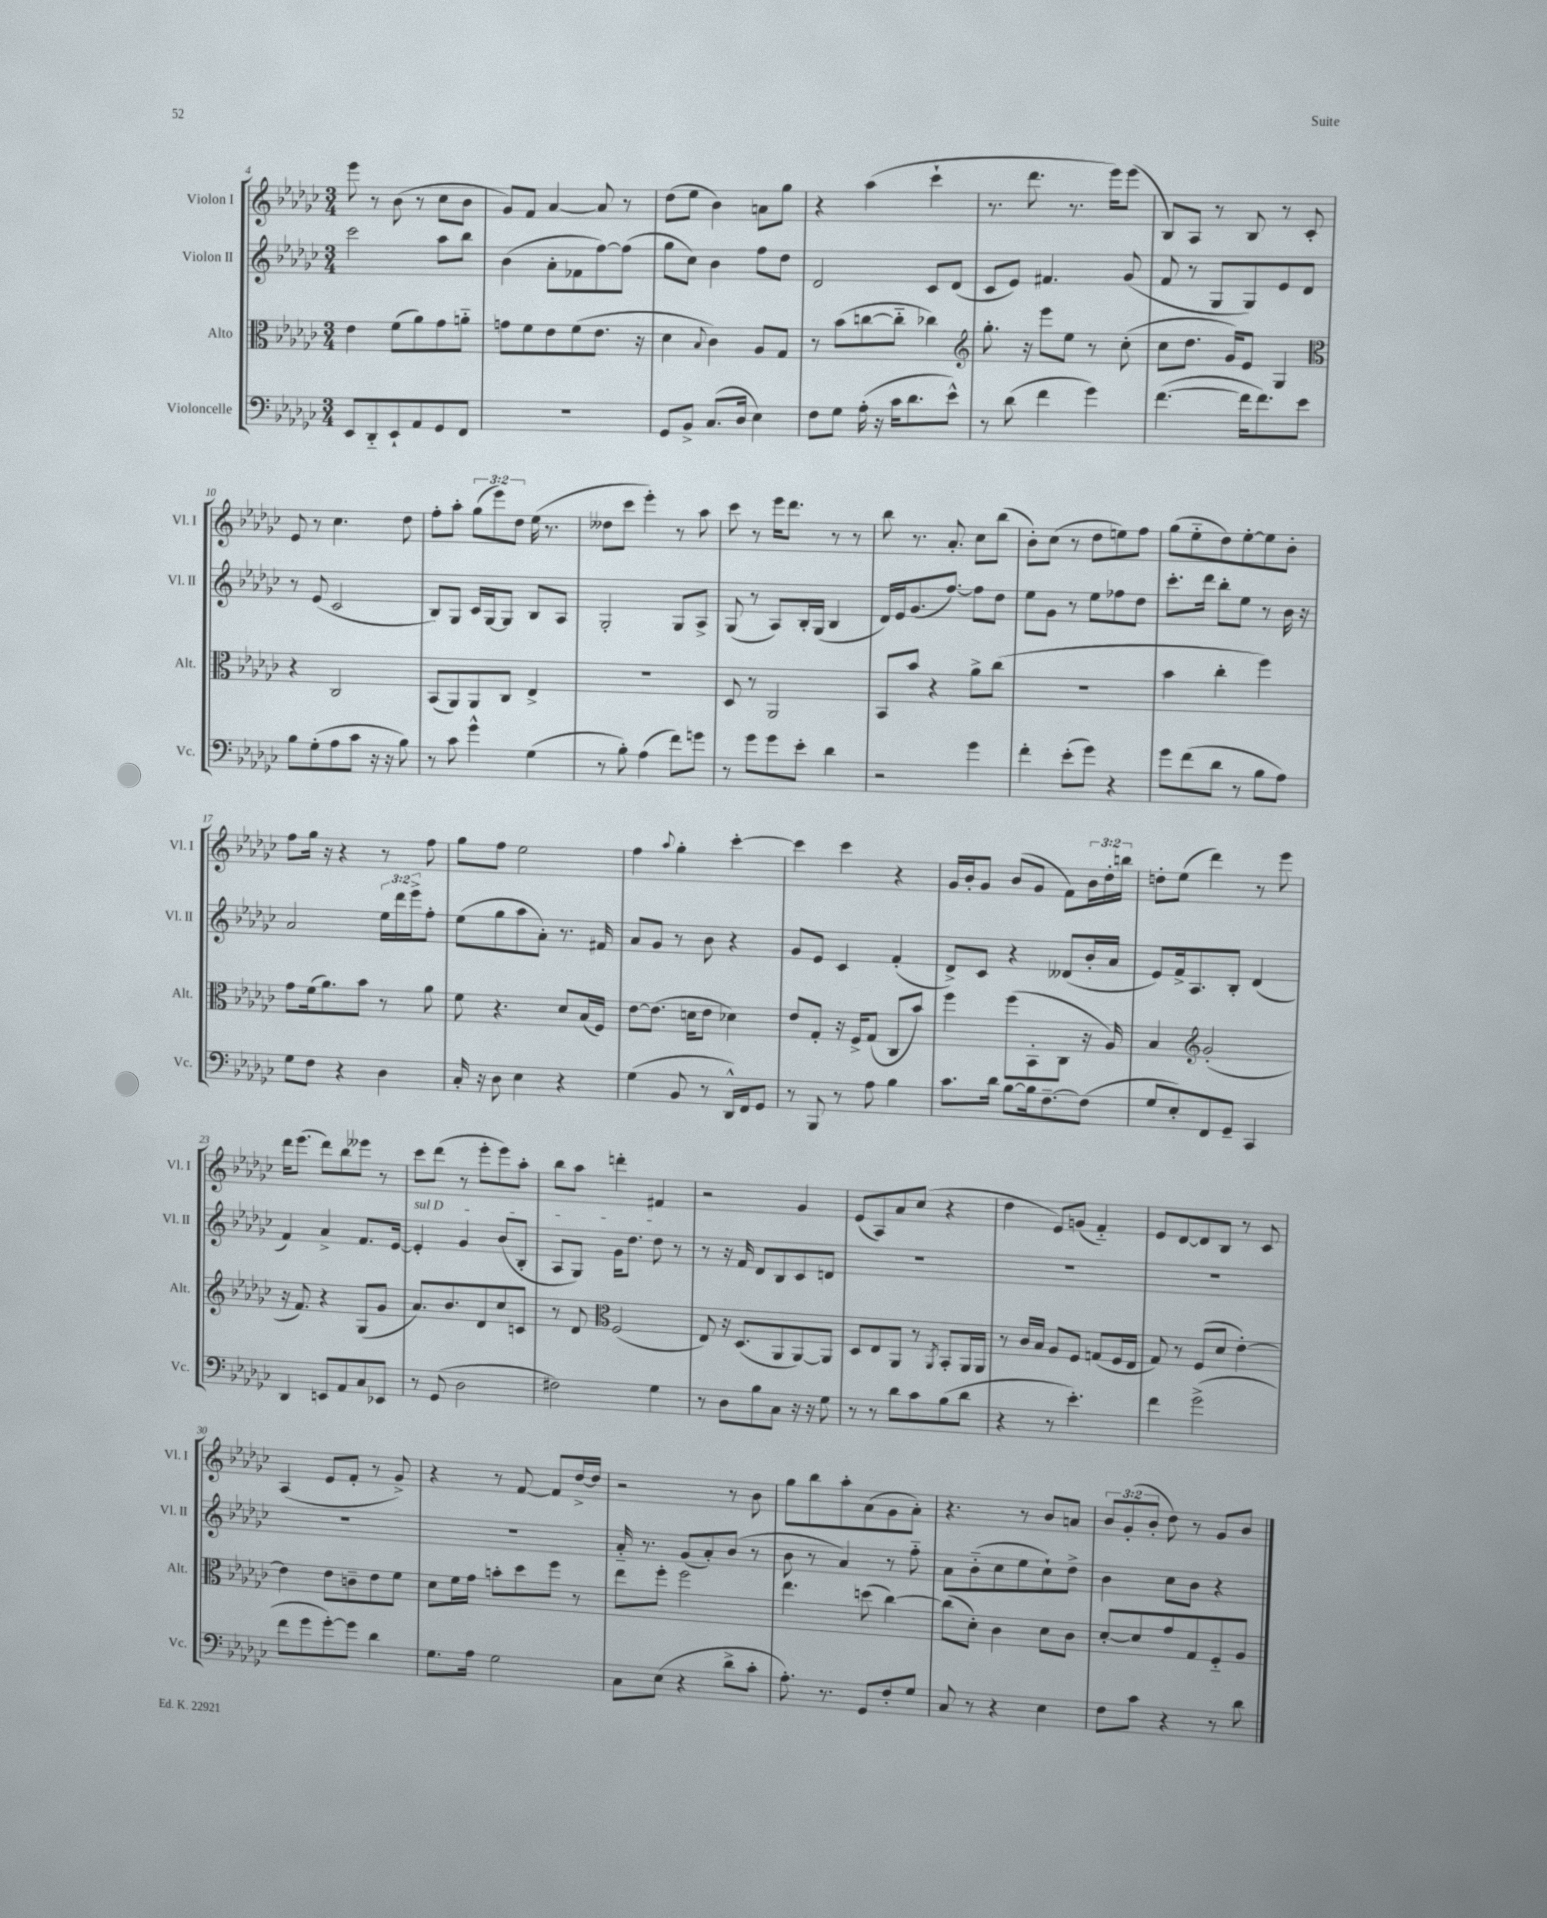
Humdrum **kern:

**kern	**kern	**kern	**kern
*staff4	*staff3	*staff2	*staff1
*clefF4	*clefC3	*clefG2	*clefG2
*k[b-e-a-d-g-c-]	*k[b-e-a-d-g-c-]	*k[b-e-a-d-g-c-]	*k[b-e-a-d-g-c-]
*M3/4	*M3/4	*M3/4	*M3/4
8EE-/L	4e-\	2ccc-\	8eee-\
8DD-'~/	.	.	8r
8EE-`/	(8f\L	.	(8b-\
8AA-/	8a-\)	.	8r
8GG-/	8g-\	8aa-\L	8cc-\L
8FF/J	8a'~\J	8bb-\J	8b-\J
=	=	=	=
2.r	8g\L	(4b-\	8g-/L)
.	8f\	.	8f/J
.	8e-\	8a-'\L	[4a-/
.	(8f\	8f-\	.
.	8.e-\J	[8ff\)	8a-/]
.	.	(8ff\]J	8r
.	16r	.	.
=	=	=	=
8GG-/L	4d-\	8gg-\L	(8dd-\L
8BB-^/J	.	8cc-\J)	8ee-\J
.	8qqB-/	.	.
(8.C-/L	4c-\)	4b-\	4b-\)
16D-/Jk	.	.	.
4E-\)	8A-/L	8ff\L	8a\L
.	8G-/J	8dd-\J	8gg-\J
=	=	=	=
8F\L	8r	2d-/	4r
8G-\J	(8b-\L	.	.
(16A-'\	[8cc\	.	(4aa-\
16r	.	.	.
16c-\LK	8cc'~\]J	.	.
8.d-\	.	.	.
.	4cc-\)	8c-/L	4ccc-`\
8e-^^\J)	.	(8d-/J	.
=	=	=	=
*	*clefG2	*	*
8r	8.gg-'\	8c-/L	8.r
(8d-\	.	8e-/J)	.
.	16r	.	8.ddd-\
4f\	8eee-\L	4.f#/	.
.	8ee-\J	.	8.r
4g-\)	8r	.	.
.	.	.	16eee-\LK)
.	(8cc-'\	(8g-/	(8eee-\J
=	=	=	=
([4.f\	8cc-\L	8f/	8B-/L)
.	8.dd-\J	8r	8A-/J
.	.	8G-/L	8r
.	16g-/LK)	.	.
16f\]LK	8e-/J	8G-/)	8B-/
8.f\)	.	.	.
.	4G-/	8e-/	8r
8e-\J	.	8d-/J	8c-'/
=	=	=	=
*	*clefC3	*	*
8B-\L	4r	8r	8e-/
(8G-'\	.	(8e-/	8r
8A-\	2C-/	2c-/	4.cc-\
8c-\J	.	.	.
16r	.	.	.
16r	.	.	.
8B-\)	.	.	8dd-\
=	=	=	=
8r	(8BB-/L	8B-/L)	8ff'\L
8c-\	8AA-/)	8G-/J	8aa-'\J
4g-^^\	8AA-/	16c-/LL	(12gg-\L
.	.	[16G-/J	.
.	.	.	12eee-\)
.	8C-/J	8G-/]J	.
.	.	.	12dd-\J
(4G-\	4E-^/	8B-/L	(16ee-\
.	.	.	8.r
.	.	8A-/J	.
=	=	=	=
8r	2.r	2G-'/	8dd--\L
8B-'\)	.	.	8ccc-\J
(4A-\	.	.	4eee-'\)
8f\L)	.	8G-/L	8r
8g\J	.	8A-^/J	8aa-\
=	=	=	=
8r	8D-/	(8G-/	8ccc-\
8g-\L	8r	8r	8r
8g-\	2AA-/	8A-/L)	16eee-\LK
.	.	.	8.ddd-\J
8e-'\J	.	16B-'/L	.
.	.	(16G-/JJ	.
4d-\	.	4B-/	8r
.	.	.	8r
=	=	=	=
2r	8BB-/L	16d-/LL)	8bb-\
.	.	16e-/J	.
.	8b-/J	(8.g-/	8.r
.	4r	.	.
.	.	[8.ff/J)	8.a-'/
4g-\	8a-^\L	8ff\]L	8cc-\L
.	(8cc-\J	8dd-\J	(8bb-\J
=	=	=	=
4f'\	2.r	8ee-\L	8b-'\L)
.	.	8g-\J	(8cc-\J
(8e-'\L	.	8r	8r
8g-\J)	.	8ee-\L	8dd-\L
4r	.	8ff-\	8ee\)
.	.	8dd-\J	8ff\J
=	=	=	=
8g-\L	4b-\	8.ccc-'\L	(8gg-\L
(8f\	.	.	8ee-'~\
.	.	16ddd-\Jk	.
8d-\J	4cc-'\	8bb-'\L	8dd-\)
8r	.	8ee-\J	[8ee-'\
8B-\L	4ff\)	8r	8ee-\]
8A-\J)	.	16b-\	8b-'\J
.	.	16r	.
=	=	=	=
8G-\L	8g-\L	2a-/	8ff\L
8F\J	(16f\k	.	16gg-\Jk
.	8.a-\)	.	16r
4r	.	.	4r
.	8b-\J	.	.
4D-\	8r	24ee-\LL	8r
.	.	24ddd-\	.
.	.	24eee-^\J	.
.	8a-\	8ff'\J	8ff\
=	=	=	=
16C-'/	8f\	(8ee-\L	8gg-\L
16r	.	.	.
8D-\	4.r	8gg-\	8ff\J
4E-\	.	8aa-\	2ee-\
.	.	8a-'\J)	.
4r	8d-/L	8.r	.
.	(16B-/L	.	.
.	16F/JJ)	16f#/	.
=	=	=	=
(4G-\	[8e-\L	8a-/L	4ff\
.	(8.e-\]J	8g-/J	.
.	.	.	8qqaa-/
8BB-/	.	8r	4gg-'\
.	16d\LK	.	.
8r	8e-\J	8b-\	.
16DD-^^/LL)	4d-\)	4r	[4ccc-'\
16FF/J	.	.	.
8GG-/J	.	.	.
=	=	=	=
8r	8e-/L	8g-/L	4ccc-\]
8BBB-/	8G-'/J	8e-/J	.
8r	16r	4c-/	4ccc-\
.	16F^/LK	.	.
8A-\	(8G-/J	.	.
4B-\	8C-/L	(4f'/	4r
.	8b-/J)	.	.
=	=	=	=
8.c-\L	4ff\	8d-^/L)	16g-/LL
.	.	.	16b-'/J
.	.	8c-/J	8g-/J
16d-\Jk	.	.	.
[8B-\L	(8ff\L	4r	(8b-/L
16B-\]k	8BB-'\	.	8g-/J
[8.F~\	.	.	.
.	8C-\J	(8d--/L	8f\L)
(8F\]J	16r	16b-'/L	24b-\L
.	.	.	24dd-'\
.	16A-/)	16a-/JJ	.
.	.	.	24bb\JJ
=	=	=	=
8G-/L	4B-/	8e-/L)	8dd'\L
8E-'/)	.	16f^/k	(8ee-\J
.	.	8.A-/	.
*	*clefG2	*	*
8FF/	(2g-'/	.	4ddd-\)
8GG-~/J	.	8B-'/J	.
4CC-/	.	(4d-/	8r
.	.	.	8eee-\
=	=	=	=
4DD-/	16r	4f/)	16ddd-\LK
.	8.f/)	.	(8.eee-\J
8EE/L	4r	4a-^/	8ddd-\L)
8AA-/	.	.	8bb-\
8C-/	(8G-/L	8.f/L	8eee--\J
8EE-/J	8g-/J	.	8r
.	.	[16e-/Jk	.
=	=	=	=
8r	8.a-/L)	4e-'/]	8ccc-\L
(8GG-/	.	.	(8ddd-\J
.	8.b-/	.	.
2D-\	.	4g-/	8r
.	8d-/	.	8eee-'\L
.	8cc-/	(8b-/L	8eee-\)
.	8c/J	8B-'/J	8aa-'\J
=	=	=	=
2F#\)	8r	8A-/L	8bb-\L
.	8d-/	8G-/J)	8aa-\J
*	*clefC3	*	*
.	(2F/	16g-\LK	4ddd'\
.	.	8.dd-\J	.
4G-\	.	8dd-\	4f#/
.	.	8r	.
=	=	=	=
8r	8E-/)	8r	2r
8D-\L	16r	16r	.
.	(8.D-/L	16f/	.
8B-\	.	8d-/L	.
8C-\J	8AA-/	8B-/	.
16r	[8AA-/)	8c-/	4g-/
16r	.	.	.
8G-\	8AA-/]J	8d/J	.
=	=	=	=
8r	8D-/L	2.r	(8e-/L
8r	8E-/	.	8A-/)
8d-\L	8AA-/J	.	8a-/
8c-\	8r	.	(8cc-/J
.	8qAA-/	.	.
(8B-\	8BB-'/L	.	4r
8d-\J	16AA-/L	.	.
.	16AA-/JJ	.	.
=	=	=	=
4r	8r	2.r	4dd-\
.	16c-/LL	.	.
.	16B-/JJ	.	.
8r	8A-/L	.	8e-/L)
4.e-'\)	8F/J	.	(8g/J
.	(8G/L	.	4f'~/)
.	16F/L	.	.
.	16E-/JJ	.	.
=	=	=	=
4f\	8G-/)	2.r	8e-/L
.	8r	.	[8d-/
(2g-^\	(8F/L	.	8d-/]
.	8d-/J	.	8B-/J
.	[4e-'\)	.	8r
.	.	.	8c-/
=	=	=	=
8f\L	4e-\]	2.r	(4A-/
8g-\	.	.	.
[8g-'\)	8e-\L	.	8e-/L
8g-\]J	8c~\	.	8f'/J
4d-\	8e-\	.	8r
.	8f\J	.	8g-^/)
=	=	=	=
8.G-\L	8d-\L	2.r	4r
.	16f\L	.	.
16A-\Jk	16g-\JJ	.	.
2G-\	8b'\L	.	8r
.	8dd-\	.	[8f/
.	8ff\J	.	8f/]L
.	8r	.	[16dd-^/L
.	.	.	16dd-/]JJ
=	=	=	=
8C-\L	8ee-\L	16a-'~/	2r
.	.	8.r	.
(8E-\J	8ff'\J	.	.
4r	2ff\	(8g-/L	.
.	.	8a-'/)	.
8d-^\L	.	(8b-/J	8r
8c-'\J	.	8r	8b-\
=	=	=	=
8.A-'\)	4.ee-\	8b-\	8gg-\L
.	.	8r	8bb-\
8.r	.	.	.
.	.	4a-/)	8aa-'\
8GG-/L	(8dd\	.	(8a-\
8F'/	[4cc-\)	8r	8g-\
8G-/J	.	8ff'~\	8a-'\J)
=	=	=	=
8C-/	(8cc-\]L	8a-\L	4.r
8r	8d-'\J)	(8b-'~\	.
4r	4c-\	8cc-\	.
.	.	8ee-\	8r
4E-\	8d-\L	8cc-`\)	8b-/L
.	8c-\J	8dd-^\J	8a/J
=	=	=	=
8F\L	[8d-'/L	4b-\	12b-/L
.	.	.	(12g-'/
8c-\J	8d-/]	.	.
.	.	.	12b-'/J
4r	8g-/	8cc-\L	8dd-\)
.	8G-/	8b-\J	8r
8r	8F'~/	4r	8g-/L
8d-\	8A-/J	.	8b-/J
==	==	==	==
*-	*-	*-	*-
